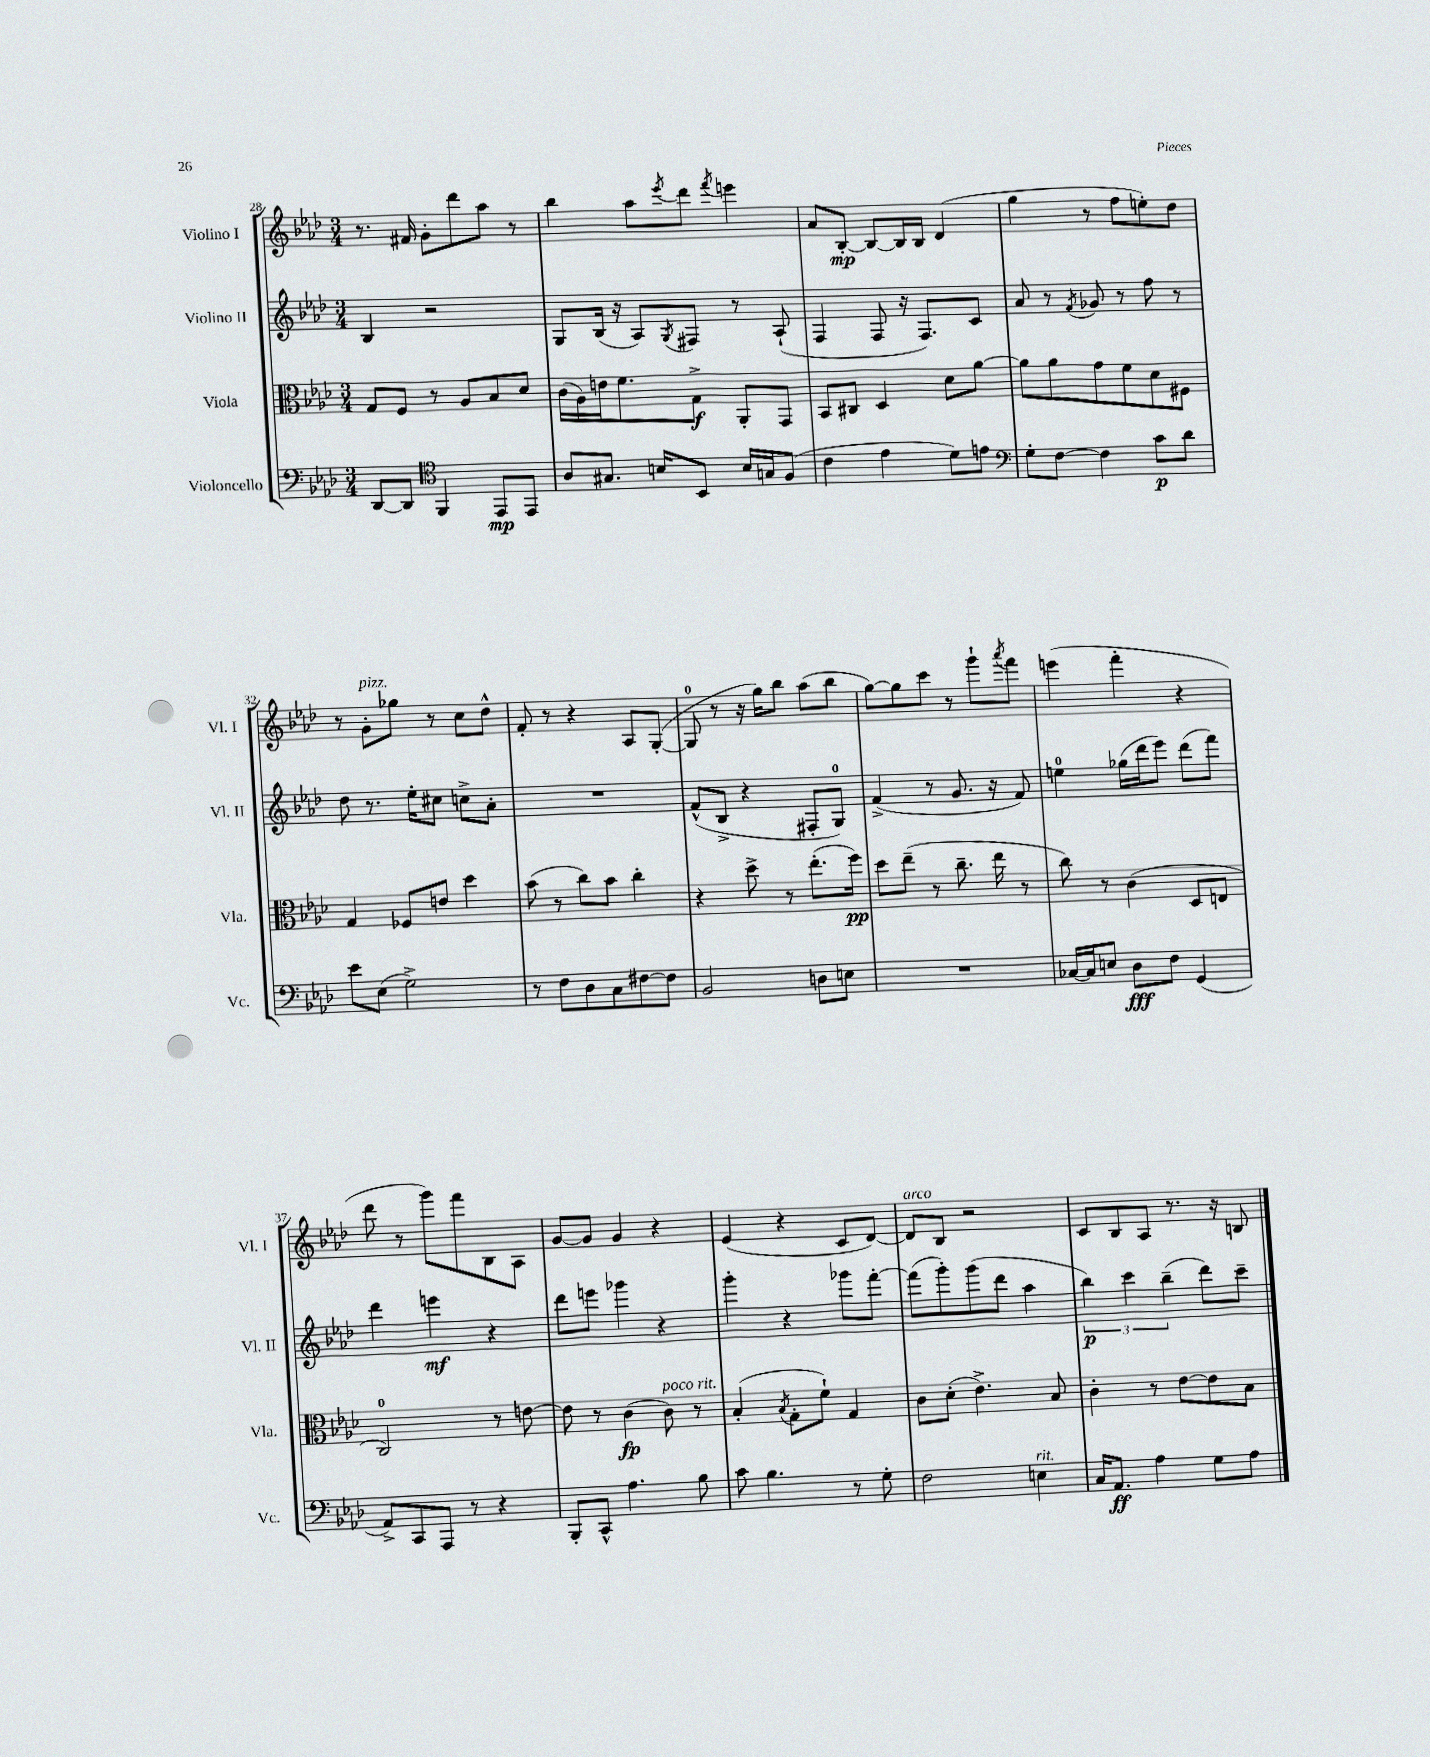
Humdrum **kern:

**kern	**kern	**kern	**kern
*staff4	*staff3	*staff2	*staff1
*clefF4	*clefC3	*clefG2	*clefG2
*k[b-e-a-d-]	*k[b-e-a-d-]	*k[b-e-a-d-]	*k[b-e-a-d-]
*M3/4	*M3/4	*M3/4	*M3/4
[8DD-	8G	4B-	8.r
8DD-]	8F	.	.
.	.	.	16f#
*clefC4	*	*	*
4FF	8r	2r	8g'
.	8A-	.	8ddd-
8EE-	8B-	.	8aa-
8EE-	8d-	.	8r
=	=	=	=
8A-	(16c	8G	4bb-
.	16A-)	.	.
8.G#	16e	(16B-	.
.	8.f	16r	.
.	.	8A-)	8aa-
16B	.	.	.
.	.	8qG	8qeee-
8BB-	8G^	8F#	8ddd-
.	.	.	8qfff
16B	8AA-'	8r	4eee
16G	.	.	.
(8F	8GG	(8A-`	.
=	=	=	=
4c	8BB-	4F	8a-
.	8C#	.	[8B-'
4e-	4D-	8F	8B-_
.	.	16r	16B-]
.	.	8.F)	16B-
8d-)	8d-	.	(4d-
8e	[8a-	8c	.
=	=	=	=
*clefF4	*	*	*
8G'	8a-]	8a-	4gg
[8F	8a-	8r	.
.	.	8qf	.
4F]	8g	8g-	8r
.	8f	8r	8ff
8c	8d-	8ff	8ee')
8d-	8F#	8r	8dd-
=	=	=	=
8e-	4G	8dd-	8r
(8E-	.	8.r	8g'
2G^)	8F-	.	8gg-
.	.	16ee-'	.
.	8e	8cc#	8r
.	4dd-	8cc^	8cc
.	.	8a-'	8dd-^^
=	=	=	=
8r	(8b-	2.r	8f'
8F	8r	.	8r
8D-	8cc)	.	4r
8C	8b-	.	.
[8F#	4cc'	.	8A-
8F#]	.	.	([8G'
=	=	=	=
2BB-	4r	(8f^^	8G]
.	.	8B-^	8r
.	8dd-^	4r	16r
.	.	.	16gg)
.	8r	.	8bb-
8D	(8.ee-'	8F#'	(8aa-
8E	.	8G)	8bb-
.	16ff)	.	.
=	=	=	=
2.r	8dd-	(4f^	[8gg)
.	(8ee-~	.	8gg]
.	8r	8r	8ccc
.	8.cc~	8.g	8r
.	.	.	8ggg`
.	16ee-	16r	.
.	.	.	8qaaa-
.	8r	8f)	8fff
=	=	=	=
[16C-	8cc)	4ee	(4eee
16C-]	.	.	.
8E	8r	.	.
8D-	(4c	(16gg-	4fff'
.	.	16ddd-	.
8F	.	8eee-)	.
(4GG	8D-	(8ddd-	4r
.	8E	8fff)	.
=	=	=	=
8AA-^)	2C)	4ddd-	8ddd-
8CC	.	.	8r
8AAA-	.	4eee	8ggg)
8r	.	.	8fff
4r	8r	4r	8B-
.	[8e	.	8A-
=	=	=	=
8BBB-'	8e]	8ddd-	[8g
8CC^^	8r	8eee	8g]
4.A-	(4c	4ggg-	4g
.	8c)	4r	4r
8B-	8r	.	.
=	=	=	=
8c	(4B-'	4ggg'	(4e-
4.B-	.	.	.
.	8qB-	.	.
.	8G'	4r	4r
.	8f`)	.	.
8r	4G	8ggg-	8c
8G'	.	[8fff'	[8d-)
=	=	=	=
2F	8c	(8fff]	8d-]
.	(8d-'	8ggg')	8B-
.	4.e-^)	(8ggg	2r
.	.	8ddd-	.
4E	.	4aa-	.
.	8B-	.	.
=	=	=	=
16C	4c'	6bb-)	8c
8.AA-	.	.	.
.	.	.	8B-
.	.	6ccc	.
4A-	8r	.	8A-
.	.	(6bb-~	.
.	[8e-	.	8.r
8G	8e-]	8ddd-)	.
.	.	.	16r
8A-	8B-	8ccc~	8B
==	==	==	==
*-	*-	*-	*-
